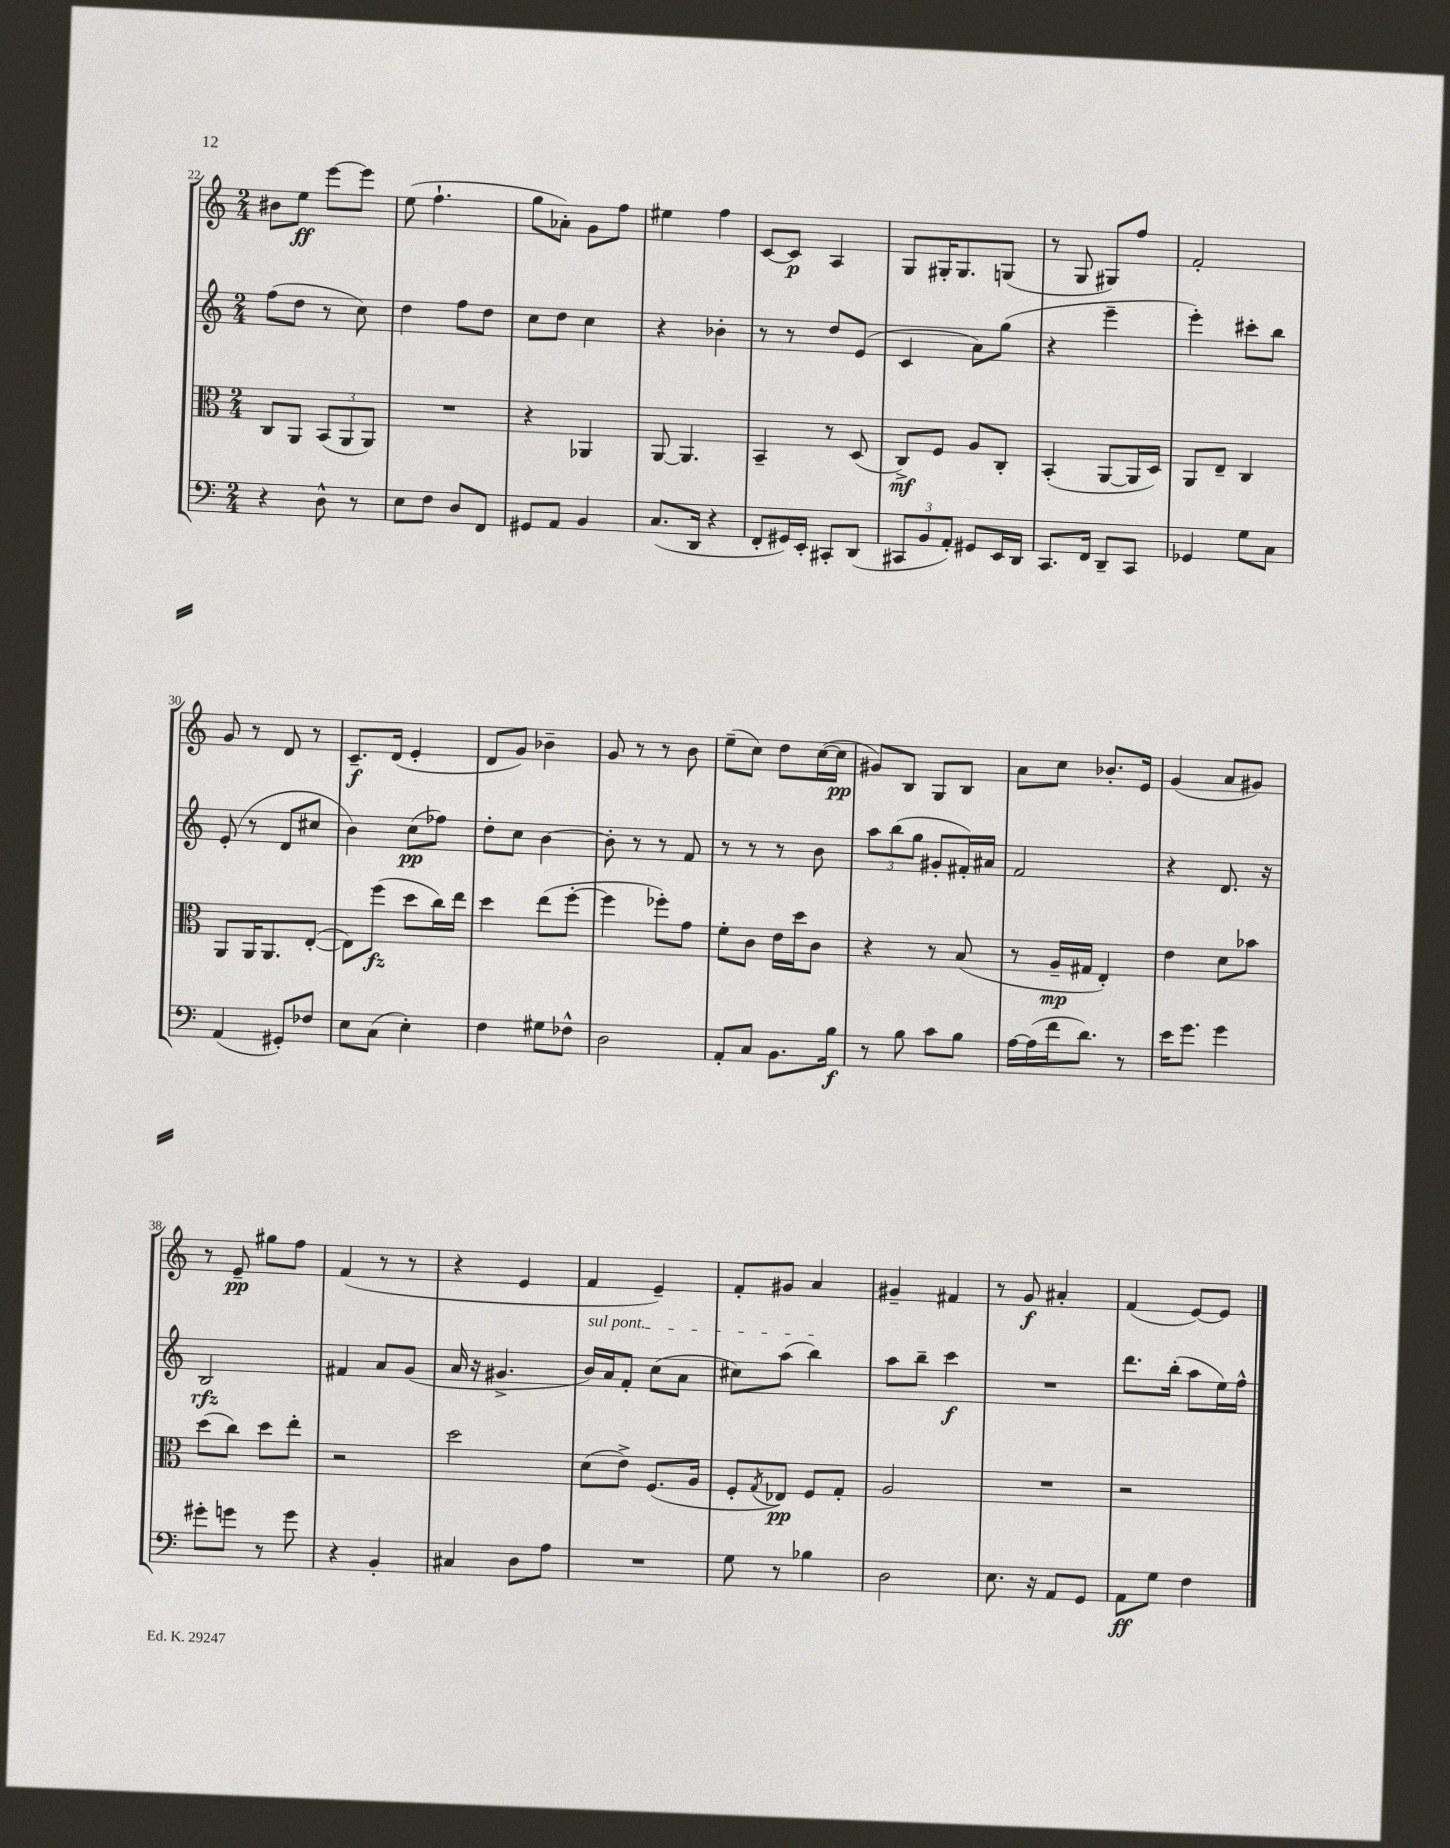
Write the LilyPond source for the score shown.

<<
\new StaffGroup <<
\new Staff = "s0" {
    \clef treble \key c \major \numericTimeSignature \time 2/4
    bis'8 e''8\ff e'''8~ e'''8 |
    e''8( f''4.-! |
    g''8 aes'8-.) g'8 f''8 |
    eis''4 f''4 |
    c'8~ c'8\p a4 |
    g8 gis16-. gis8. g8( |
    r8 g8 gis8) f''8 |
    f'2-. |
    g'8 r8 d'8 r8 |
    c'8.--\f d'16( e'4-. |
    d'8 g'8) bes'4-- |
    g'8 r8 r8 b'8 |
    e''8--( c''8) d''8 c''16~( c''16\pp |
    gis'8) b8 g8 b8 |
    a'8 c''8 bes'8.-. e'16 |
    g'4( a'8 gis'8) |
    r8 e'8--\pp gis''8 f''8 |
    f'4( r8 r8 |
    r4 e'4 |
    f'4 e'4--) |
    f'8-. gis'8 a'4 |
    gis'4-- fis'4 |
    r8 g'8\f ais'4-. |
    f'4( e'8~) e'8 \bar "|." |
}
\new Staff = "s1" {
    \clef treble \key c \major \numericTimeSignature \time 2/4
    f''8( d''8 r8 c''8) |
    d''4 f''8 d''8 |
    c''8 d''8 c''4 |
    r4 bes'4-. |
    r8 r8 d''8 e'8( |
    c'4 a'8) g''8( |
    r4 e'''4-- |
    e'''4-.) cis'''8-. b''8 |
    e'8-.( r8 d'8 cis''8 |
    b'4) c''8\pp( fes''8) |
    d''8-. c''8 b'4~ |
    b'8-. r8 r8 f'8 |
    r8 r8 r8 b'8 |
    \tuplet 3/2 { a''8 b''8( g''8 } gis'8-. fis'16-.) ais'16 |
    f'2 |
    r4 d'8. r16 |
    b2\rfz |
    fis'4 a'8 g'8( |
    a'16 r16 gis'4.-> |
    \once \override TextSpanner.bound-details.left.text = \markup { \italic "sul pont." } b'16\startTextSpan) a'16 f'8-. c''8( a'8 |
    cis''8) a''8( b''4\stopTextSpan) |
    a''8 b''8-- c'''4\f |
    R2 |
    d'''8. b''16-.( a''8 e''16) f''16-^ \bar "|." |
}
\new Staff = "s2" {
    \clef alto \key c \major \numericTimeSignature \time 2/4
    c8 a,8 \tuplet 3/2 { b,8( a,8 a,8) } |
    R2 |
    r4 aes,4 |
    a,8~ a,4. |
    b,4-- r8 d8( |
    c8->\mf) f8 a8 c8-. |
    b,4-.( a,8~ a,16 d16) |
    a,8 e8-- c4 |
    a,8 a,16 a,8. e8~-.( |
    e8) f''8\fz( d''8 c''16) e''16 |
    d''4 e''8( f''8~-. |
    f''4 fes''8-.) g'8 |
    f'8-. c'8 e'16 d''16 c'8 |
    r4 r8 b8( |
    r8 a16--\mp gis16 e4-.) |
    e'4 d'8 bes'8 |
    d''8( c''8) d''8 e''8-. |
    r2 |
    d''2 |
    d'8( e'8->) f8.( a16 |
    f8-. \acciaccatura { g8 } ees8\pp) f8 g8-. |
    a2 |
    R2 |
    r2 \bar "|." |
}
\new Staff = "s3" {
    \clef bass \key c \major \numericTimeSignature \time 2/4
    r4 d8-^ r8 |
    e8 f8 d8 f,8 |
    gis,8 a,8 b,4 |
    c8.( d,16 r4 |
    f,8-. gis,16) e,16-. cis,8-. d,8( |
    \tuplet 3/2 { cis,8 b,8 a,8-.) } gis,8 e,16 d,16 |
    c,8. f,16 d,8-- c,8 |
    ges,4 g8 c8 |
    a,4( gis,8-.) fes8 |
    e8 c8( e4-.) |
    f4 gis8 fes8-^ |
    d2 |
    a,8-. c8 b,8. b16\f |
    r8 b8 c'8 b8 |
    a16~ a16( f'16 d'8.) r8 |
    e'16 g'8. g'4 |
    gis'8-. g'8 r8 g'8 |
    r4 b,4-. |
    cis4 d8 a8 |
    R2 |
    g8 r8 bes4 |
    d2 |
    e8. r16 a,8 g,8 |
    a,8\ff g8 f4 \bar "|." |
}
>>
>>
\layout { \context { \Score currentBarNumber = #22 } }
